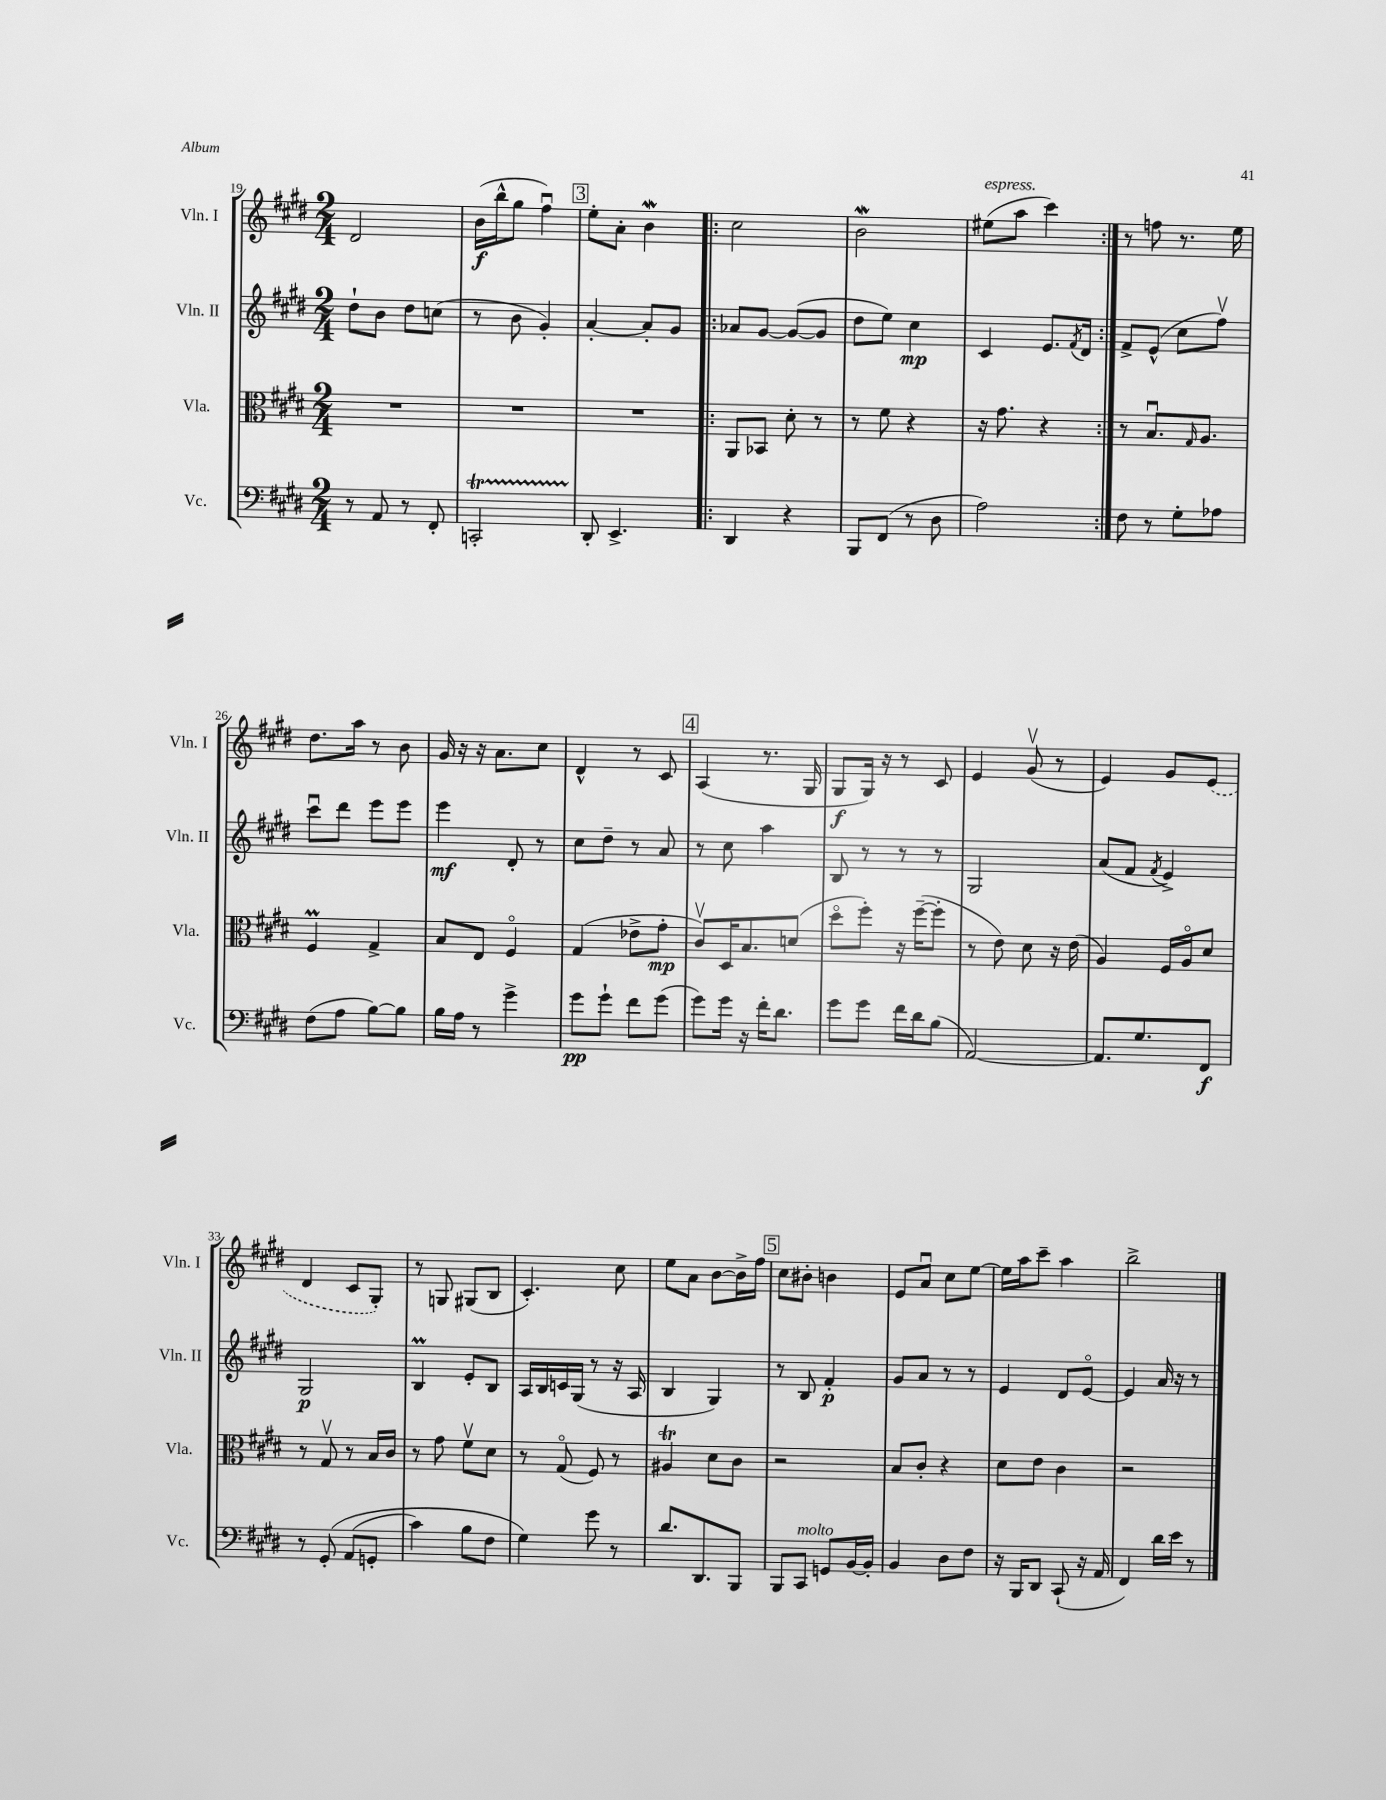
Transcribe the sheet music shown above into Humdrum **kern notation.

**kern	**kern	**kern	**kern
*staff4	*staff3	*staff2	*staff1
*clefF4	*clefC3	*clefG2	*clefG2
*k[f#c#g#d#]	*k[f#c#g#d#]	*k[f#c#g#d#]	*k[f#c#g#d#]
*M2/4	*M2/4	*M2/4	*M2/4
8r	2r	8dd#`\L	2d#/
8AA/	.	8b\J	.
8r	.	8dd#\L	.
8FF#'/	.	(8cc\J	.
=	=	=	=
2CC'/	2r	8r	(16b\LL
.	.	.	16bb^^\J
.	.	8b\	8gg#\J
.	.	4g#'/)	4ff#u\)
=	=	=	=
8DD#'/	2r	[4a'/	8ee'\L
4.EE^/	.	.	8a'\J
.	.	8a'/]L	4b\
.	.	8g#/J	.
=!|:	=!|:	=!|:	=!|:
4DD#/	8AA/L	8a-/L	2cc#\
.	8BB-/J	[8g#/J	.
4r	8d#'\	(8g#/_L	.
.	8r	8g#/]J	.
=	=	=	=
8BBB/L	8r	8dd#\L	2b\
(8FF#/J	8f#\	8ee\J)	.
8r	4r	4cc#\	.
8D#\	.	.	.
=	=	=	=
2A\)	16r	4c#/	(8ee#\L
.	8.g#\	.	.
.	.	.	8aa\J
.	4r	8.e/L	4ccc#\)
.	.	8qf#/	.
.	.	16d#/Jk	.
=:|!	=:|!	=:|!	=:|!
8F#\	8r	8f#^/L	8r
8r	8.Bu/L	(8e^^/J	8ff\
8G#'\L	.	8cc#\L	8.r
.	16qqG#/	.	.
.	8.A/J	.	.
8A-\J	.	8ff#v\J)	.
.	.	.	16ee\
=	=	=	=
(8F#\L	4F#/	8ccc#u\L	8.dd#\L
8A\J	.	8ddd#\J	.
.	.	.	16aa\Jk
[8B\L)	4G#^/	8eee\L	8r
8B\]J	.	8eee\J	8b\
=	=	=	=
16B\LL	8B/L	4eee\	16g#/
16A\JJ	.	.	16r
8r	8E/J	.	16r
.	.	.	8.a\L
4g#^\	4F#o/	8d#'/	.
.	.	8r	8cc#\J
=	=	=	=
8g#\L	(4G#/	8cc#\L	4d#^^/
8g#`\J	.	8dd#~\J	.
8f#\L	8e-^\L	8r	8r
(8g#\J	8g#'\J	8a/	8c#/
=	=	=	=
8g#\L)	8c#v/L)	8r	(4A/
16g#\Jk	16D#/K	8cc#\	.
16r	8.B/	.	.
16f#'\LK	.	4aa\	8.r
8.d#\J	.	.	.
.	(8d/J	.	.
.	.	.	16G#/
=	=	=	=
8g#\L	8dd#o\L	8B/	8G#/L
8g#\J	8ff#'\J)	8r	16G#/Jk)
.	.	.	16r
16f#\LL	16r	8r	8r
16d#\J	([16ff#~\LK	.	.
(8B\J	8ff#'\]J	8r	8c#/
=	=	=	=
[2AA/)	8r	2G#/	4e/
.	8e\)	.	.
.	8d#\	.	(8g#v/
.	16r	.	8r
.	(16e\	.	.
=	=	=	=
8.AA/]L	4A/)	(8a/L	4e/)
.	.	8f#/J	.
8.G#/	.	.	.
.	.	8qf#/	.
.	16F#/LL	4e^/)	8g#/L
.	16Ao/J	.	.
8FF#/J	8d#/J	.	(8e/J
=	=	=	=
8r	8r	2G#/	4d#/
&(8GG#'/	8G#v/	.	.
(8AA/L	8r	.	8c#/L
8GG'/J	16B/LL	.	8G#'/J)
.	16c#/JJ	.	.
=	=	=	=
4c#\)	8r	4B/	8r
.	8g#\	.	8G/
8B\L	8f#v\L	8e'/L	(8G#/L
8F#\J	8d#\J	8B/J	8B/J
=	=	=	=
4G#\&)	8r	16A/LL	4.c#'/)
.	.	16B/	.
.	(8G#o/	16c/	.
.	.	(16G#/JJ	.
8g#\	8F#/)	8r	.
8r	8r	16r	8cc#\
.	.	16A/	.
=	=	=	=
8.d#/L	4A#/	4B/	8ee\L
.	.	.	8a\J
8.DD#/	.	.	.
.	8d#\L	4G#/)	[8b\L
8BBB/J	8c#\J	.	16b^\]L
.	.	.	16ff#\JJ
=	=	=	=
8BBB/L	2r	8r	8cc#\L
8CC#/J	.	8B/	8b#'\J
8GG/L	.	4f#'/	4b\
[16BB/L	.	.	.
16BB'/]JJ	.	.	.
=	=	=	=
4BB/	8B/L	8g#/L	8e/L
.	8c#'/J	8a/J	8au/J
8D#\L	4r	8r	8cc#\L
8F#\J	.	8r	[8ee\J
=	=	=	=
16r	8d#\L	4e/	16ee\]LL
16BBB/LK	.	.	16aa\J
8DD#/J	8e\J	.	8ccc#~\J
(8CC#`/	4c#\	8d#/L	4aa\
16r	.	[8eo/J	.
16AA/	.	.	.
=	=	=	=
4FF#/)	2r	4e/]	2bb^\
16d#\LL	.	16a/	.
16e\JJ	.	16r	.
8r	.	8r	.
==	==	==	==
*-	*-	*-	*-
